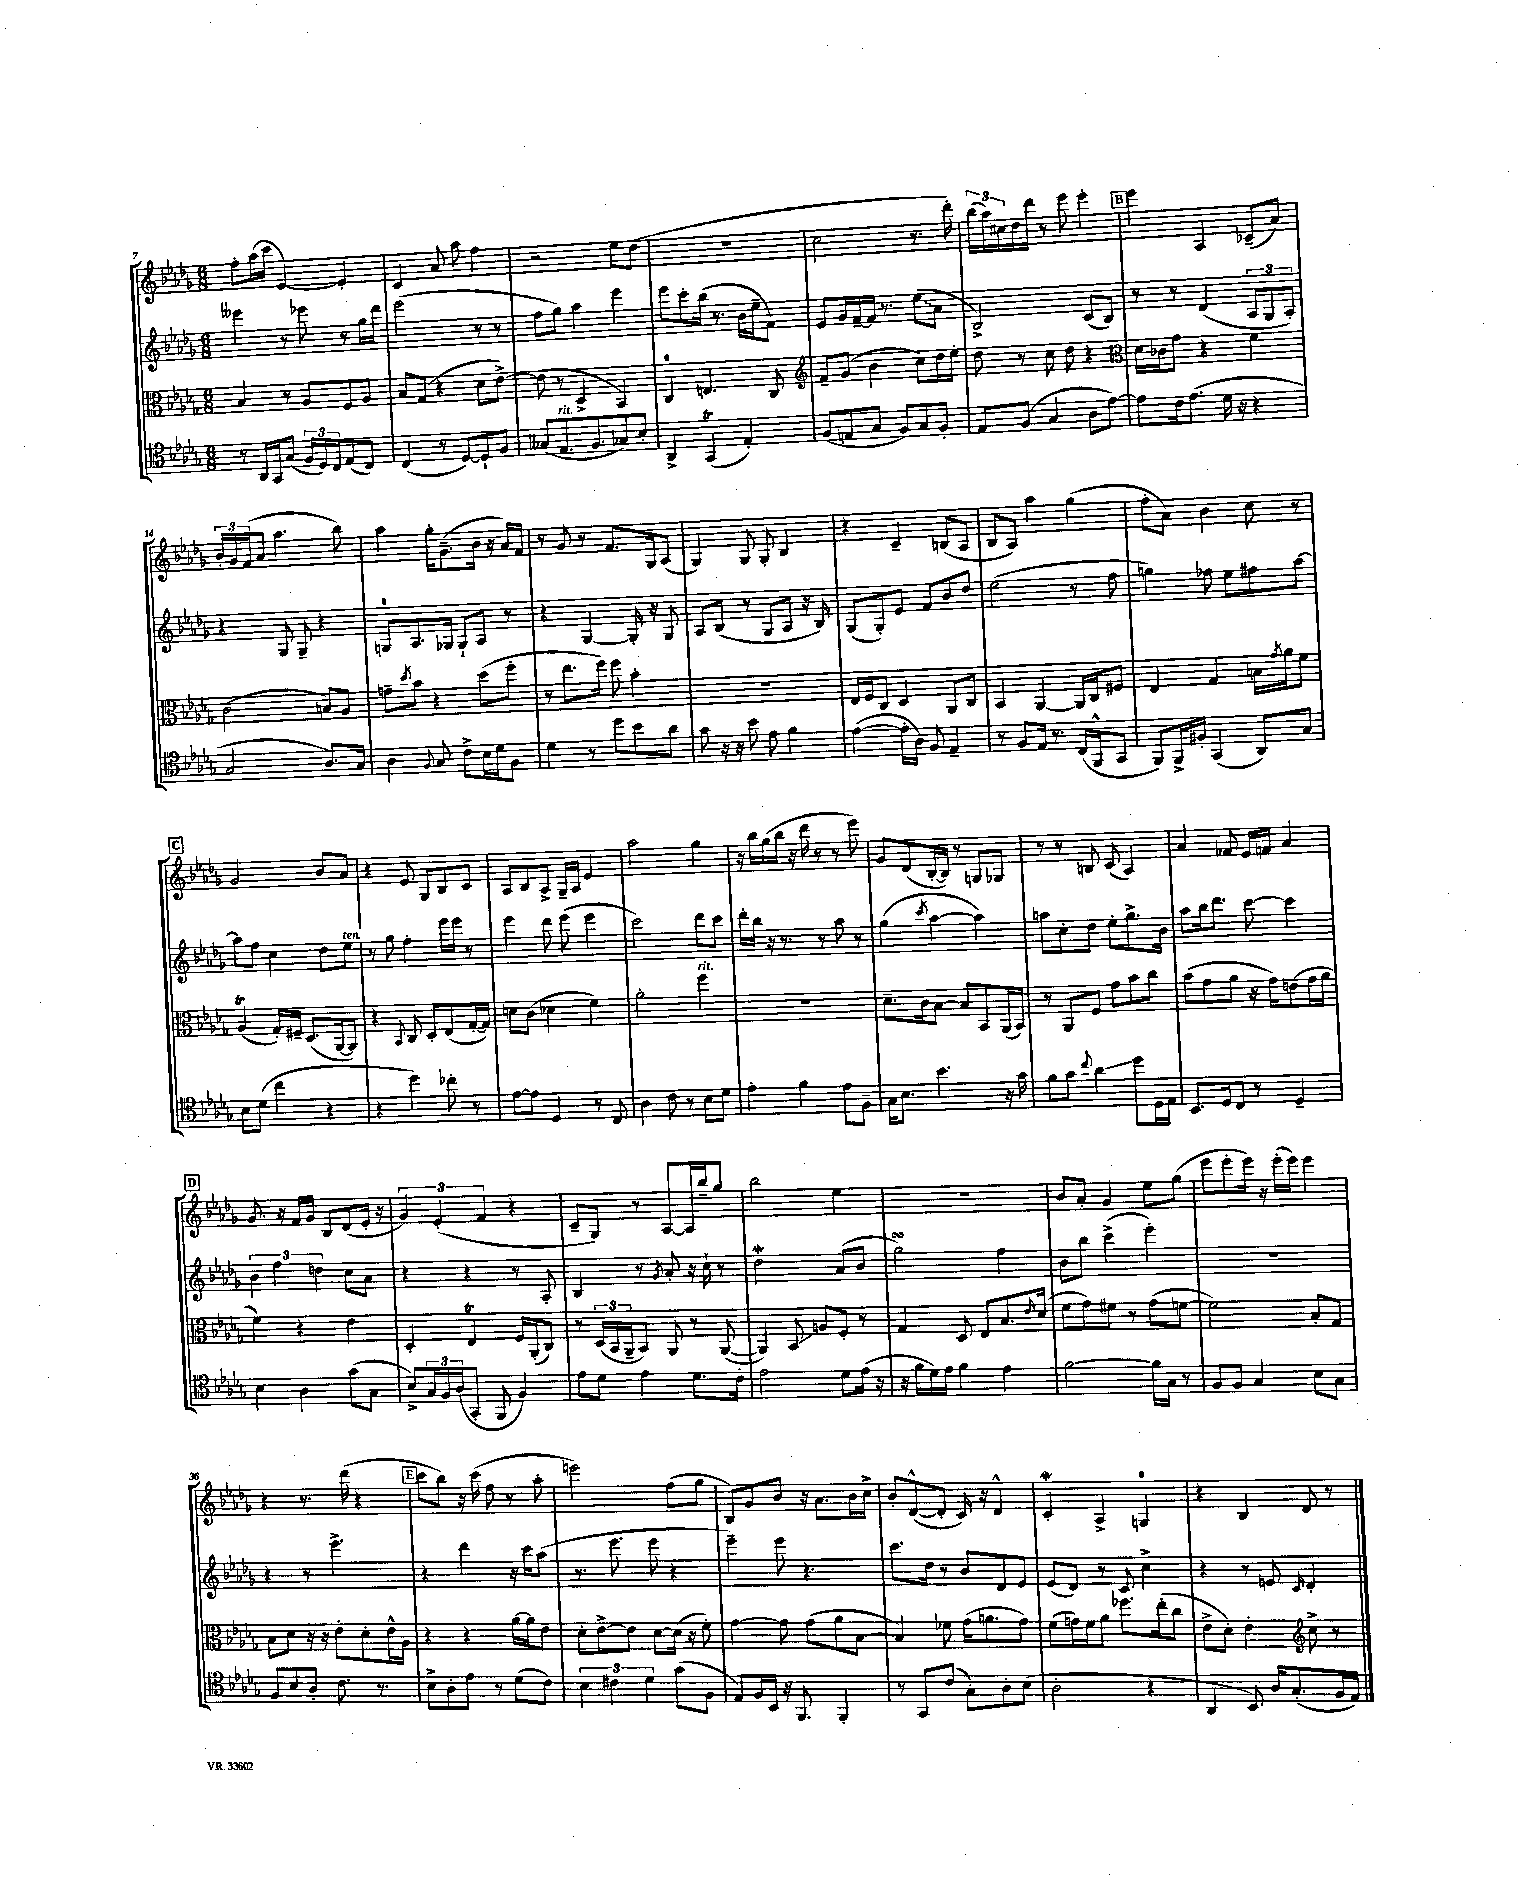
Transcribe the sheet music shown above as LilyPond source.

<<
\new StaffGroup <<
\new Staff = "s0" {
    \clef treble \key des \major \numericTimeSignature \time 6/8
    f''8-. aes''16( c'''16 ees'4~) ees'4-. |
    c'4 aes'8 aes''8 f''4 |
    r2 ees''8 des''8( |
    R2. |
    c''2 r8. des'''16-.) |
    \tuplet 3/2 { bes''16( aes''16) cis''16 } des''16 des'''16 r8 ees'''8 ees'''4-. |
    \mark \markup { \box "B" } ees'''4 aes4 ces'8--( aes'8) |
    \tuplet 3/2 { bes'16-. ges'16 f'16( } aes'8 aes''4. bes''8) |
    aes''4 ges''16-. ges'8.--( bes'16 r16 aes'16) f'16 |
    r8 ges'8 r8 f'8. ges16 aes8( |
    ges4) ges8 ges8-. bes4 |
    r4 c'4-- b8( aes8 |
    bes8 aes8) aes''4 ges''4( |
    f''8-. aes'8) bes'4 c''8 r8 |
    \mark \markup { \box "C" } ges'2 bes'8 aes'8 |
    r4 ees'8 ges8 bes8 c'8 |
    aes8 bes8 aes8-> ges16-- aes16 ees'4 |
    aes''2 ges''4 |
    r16 bes''16 ges''16( bes''16 r16 des'''16 r8 r8 ees'''8) |
    ges'8 des'8( bes16~-. bes16) r8 g8 ges8 |
    r8 r8 b8 c'8( aes4) |
    aes'4 fes'8 ees'16 f'16 aes'4 |
    \mark \markup { \box "D" } ges'8. r16 f'16 ges'16 bes8 des'8( ees'16-. r16 |
    \tuplet 3/2 { ges'4) ees'4-.( f'4 } r4 |
    c'8-- ges8) r8 aes8~ aes16 bes''16-- ges''8 |
    bes''2 ees''4 |
    R2. |
    bes'8 aes'8-. ges'4 ees''8 ges''8( |
    ees'''8 ees'''8-. ees'''16) r16 ees'''16-.( ees'''16) ees'''4 |
    r4 r8. des'''16( r4 |
    \mark \markup { \box "E" } c'''8 bes''8) r16 c'''16( f''8 r8 aes''8-. |
    e'''2) f''8( ges''8 |
    bes8) ges'8 bes'8 r16 aes'8. bes'16 c''16-> |
    bes'8-. des'8~-^( des'8-. c'16) r16 des'4-^ |
    c'4-.\mordent aes4-> g4-0 |
    r4 bes4 des'8 r8 \bar "|." |
}
\new Staff = "s1" {
    \clef treble \key des \major \numericTimeSignature \time 6/8
    eeses'''4 r8 ees'''8 r8 ges''16 des'''16 |
    ees'''2( r8 r8 |
    f''8 ges''8) aes''4 ees'''4 |
    ees'''8 c'''8-. bes''16( r8. bes'16 ees''16-- f'8) |
    ees'8 ges'16 f'16~-- f'16 r8. \once \override Glissando.style = #'zigzag ees''8\glissando( aes'8 |
    bes2->) c'8( bes8) |
    \mark \markup { \box "B" } r8 r8 des'4( \tuplet 3/2 { aes8 ges8 aes8-.) } |
    r4 ges8 ges8-- r4 |
    g8-0 aes8. ges16 ges8-! aes8 r8 |
    r4 ges4~ ges16-. r16 ges8 |
    aes8 bes8( r8 ges8 aes8 r16 bes16) |
    ges8( ges8-.) ees'8 f'8 bes'8 des''8 |
    ees''2( r8 f''8 |
    g''4) fes''8 ees''8 fis''8 aes''8~ |
    \mark \markup { \box "C" } aes''8 f''8 c''4 des''8 ees''8^\markup { \italic "ten." } |
    r8 ges''8 f''4-. ees'''16 ees'''16 r8 |
    ees'''4 des'''8 ees'''8( ees'''4 |
    c'''2) des'''8 c'''8 |
    des'''16-. bes''16 r16 r8. r8 aes''8 r8 |
    ges''4( \acciaccatura { c'''8 } aes''4~ aes''4) |
    a''8 c''8-. des''8 ees''8-. ges''8.-> bes'16 |
    aes''8 bes''16 des'''8. c'''8~ c'''4 |
    \mark \markup { \box "D" } \tuplet 3/2 { bes'4 f''4 d''4 } c''8 aes'8 |
    r4 r4 r8 aes8-. |
    bes4 r8 \acciaccatura { ges'8 } aes'8-. r16 c''16-! r8 |
    des''2\mordent aes'8( bes'8 |
    ges''2\turn) f''4 |
    bes'8 bes''8 c'''4->( ees'''4-.) |
    R2. |
    r4 r8 ees'''4.-> |
    \mark \markup { \box "E" } r4 des'''4 r16 c'''16 aes''8( |
    r8. ees'''8. ees'''8 r4 |
    ees'''4--) ees'''8 r4. |
    c'''8. des''16 r8 bes'8 des'8 ees'8 |
    ees'8( des'8) r8 c'8 c''4-> |
    r4 r8 e'8 \grace { c'16 } des'4-. \bar "|." |
}
\new Staff = "s2" {
    \clef alto \key des \major \numericTimeSignature \time 6/8
    bes4 r8 aes8 f8 aes8 |
    bes8 ges8( r4 des'8 ees'8~->) |
    ees'8( r8 des4-> bes,4) |
    c4-0 e4. c8 |
    \clef treble f'8-- ges'8( bes'4 c''8) des''16 ees''16-. |
    des''8 r8 c''8 des''8 r4 |
    \mark \markup { \box "B" } \clef alto des'16 ces'16 ges'8 r4 f'4 |
    c'2( b8) aes8 |
    g'8-- \acciaccatura { des''8 } bes'8 r4 des''8( f''8-. |
    r8 ees''8. f''16) f''8 bes'4-. |
    R2. |
    ees16 f16 c8 des4 aes,8 c8 |
    bes,4 aes,4~ aes,16 c16 fis8 |
    ees4 ges4 b16 \acciaccatura { ges'8 } aes'16 f'8 |
    \mark \markup { \box "C" } aes4\trill( ges16-.) fis16-- des8.( aes,16~ aes,8) |
    r4 \appoggiatura { bes,8 } c8 des8-. ees8( ges16~-. ges16) |
    d'8 c'8( des'4 f'4) |
    aes'2-. f''4^\markup { \italic "rit." } |
    R2. |
    des'8.-- c'16 bes8~ bes8 bes,8 aes,16( bes,16) |
    r8 aes,8 f8 ges'8 bes'8 c''8 |
    bes'8( ges'8 aes'8 r16 ges'16) e'8( ges'16 aes'16 |
    \mark \markup { \box "D" } f'4) r4 ees'4 |
    des4-. ees4\trill f16 aes,16-.( c8) |
    r8 \tuplet 3/2 { des16( bes,16 aes,16-- } bes,8) aes,8 r8 aes,8~( |
    aes,4) bes,8\glissando a8 f8-. r8 |
    ges4 des8 ees8 bes8. \grace { ees'16 } des'16( |
    f'8 ges'8) fis'8 r8 ges'8( f'8~ |
    f'2) bes8-. ges8 |
    bes8 des'8 r16 r16 ees'8-. des'8-. ees'16-^ aes16 |
    \mark \markup { \box "E" } r4 r4 aes'16~ aes'16 ees'8 |
    des'8-. ees'8~-> ees'8 des'8~ des'16( r16 f'8-.) |
    ges'4~ ges'8 ges'8( aes'8 bes8~ |
    bes4) fes'8 ges'16( a'8. ges'8) |
    f'8( g'16) f'16 aes'8 fes''8. ees''16-.( c''8 |
    ees'8-> des'8-.) ees'4-. \clef treble c''8-> r8 \bar "|." |
}
\new Staff = "s3" {
    \clef tenor \key des \major \numericTimeSignature \time 6/8
    r8 aes,16 ges,16 ges8( \tuplet 3/2 { f16 des16) c16 } ees8( c8) |
    c4( r8 des8~) des8-! f8 |
    geses8( ees8.^\markup { \italic "rit." } f8. ges8) bes8-. |
    aes,4-> ges,4\trill( ees4-.) |
    f8( e8 ges8 f8) ges8 f8-. |
    ees8 f8( ges4 aes8 ees'8~) |
    \mark \markup { \box "B" } ees'8 c'16 ees'8.( des'16 r16 r4 |
    ges2 aes8.) ges16 |
    aes4 \appoggiatura { f8 } ges8 c'8-> bes16 des'16 f8 |
    des'4 r8 des''8 bes'8 aes'8 |
    ges'8 r16 r16 bes'8 ees'8 f'4 |
    ees'4~( ees'16-. aes16) f8 ees4-- |
    r8 f8 ees16 r8. c16( f,16-^ ges,8 |
    f,8) f,16-> fis16-. ges,4( aes,8) ges8 |
    \mark \markup { \box "C" } bes8 des'8( c''4 r4 |
    r4 des''4) ces''8-. r8 |
    ees'8~ ees'8 des4 r8 c8 |
    aes4 c'8 r8 bes8 des'8 |
    ees'4-. f'4 ees'8 f8-- |
    ges16 bes8. bes'4. r16 ges'16 |
    f'8 ges'8 \appoggiatura { c''8 } aes'4\glissando des''8 des16 ees16 |
    bes,8. des16 c8 r8 des4-- |
    \mark \markup { \box "D" } bes4 aes4 ges'8( ges8 |
    bes8->) \tuplet 3/2 { ges16 f16 aes16( } ges,8-. f,8 f4) |
    ees'8 des'8 ees'4 des'8. c'16-. |
    ees'2 des'8 ees'16( r16 |
    r16 f'16 des'16) ees'16 f'4 ees'4 |
    f'2~ f'16 ges16 r8 |
    f8 f8 ges4 bes8 ges8 |
    f8 bes8 aes8-. c'8. r8. |
    \mark \markup { \box "E" } bes8-> aes8-. ees'8 r8 des'8( c'8) |
    \tuplet 3/2 { bes4 cis'4 des'4 } ges'8( f8 |
    ees8) f16 bes,16 r16 f,8. f,4-. |
    r8 ges,8 c'8( ges8-.) aes8-. bes8( |
    aes2-. r4 |
    aes,4 bes,8) aes16 ges8.-.( f16 ees16) \bar "|." |
}
>>
>>
\layout { \context { \Score currentBarNumber = #7 } }
